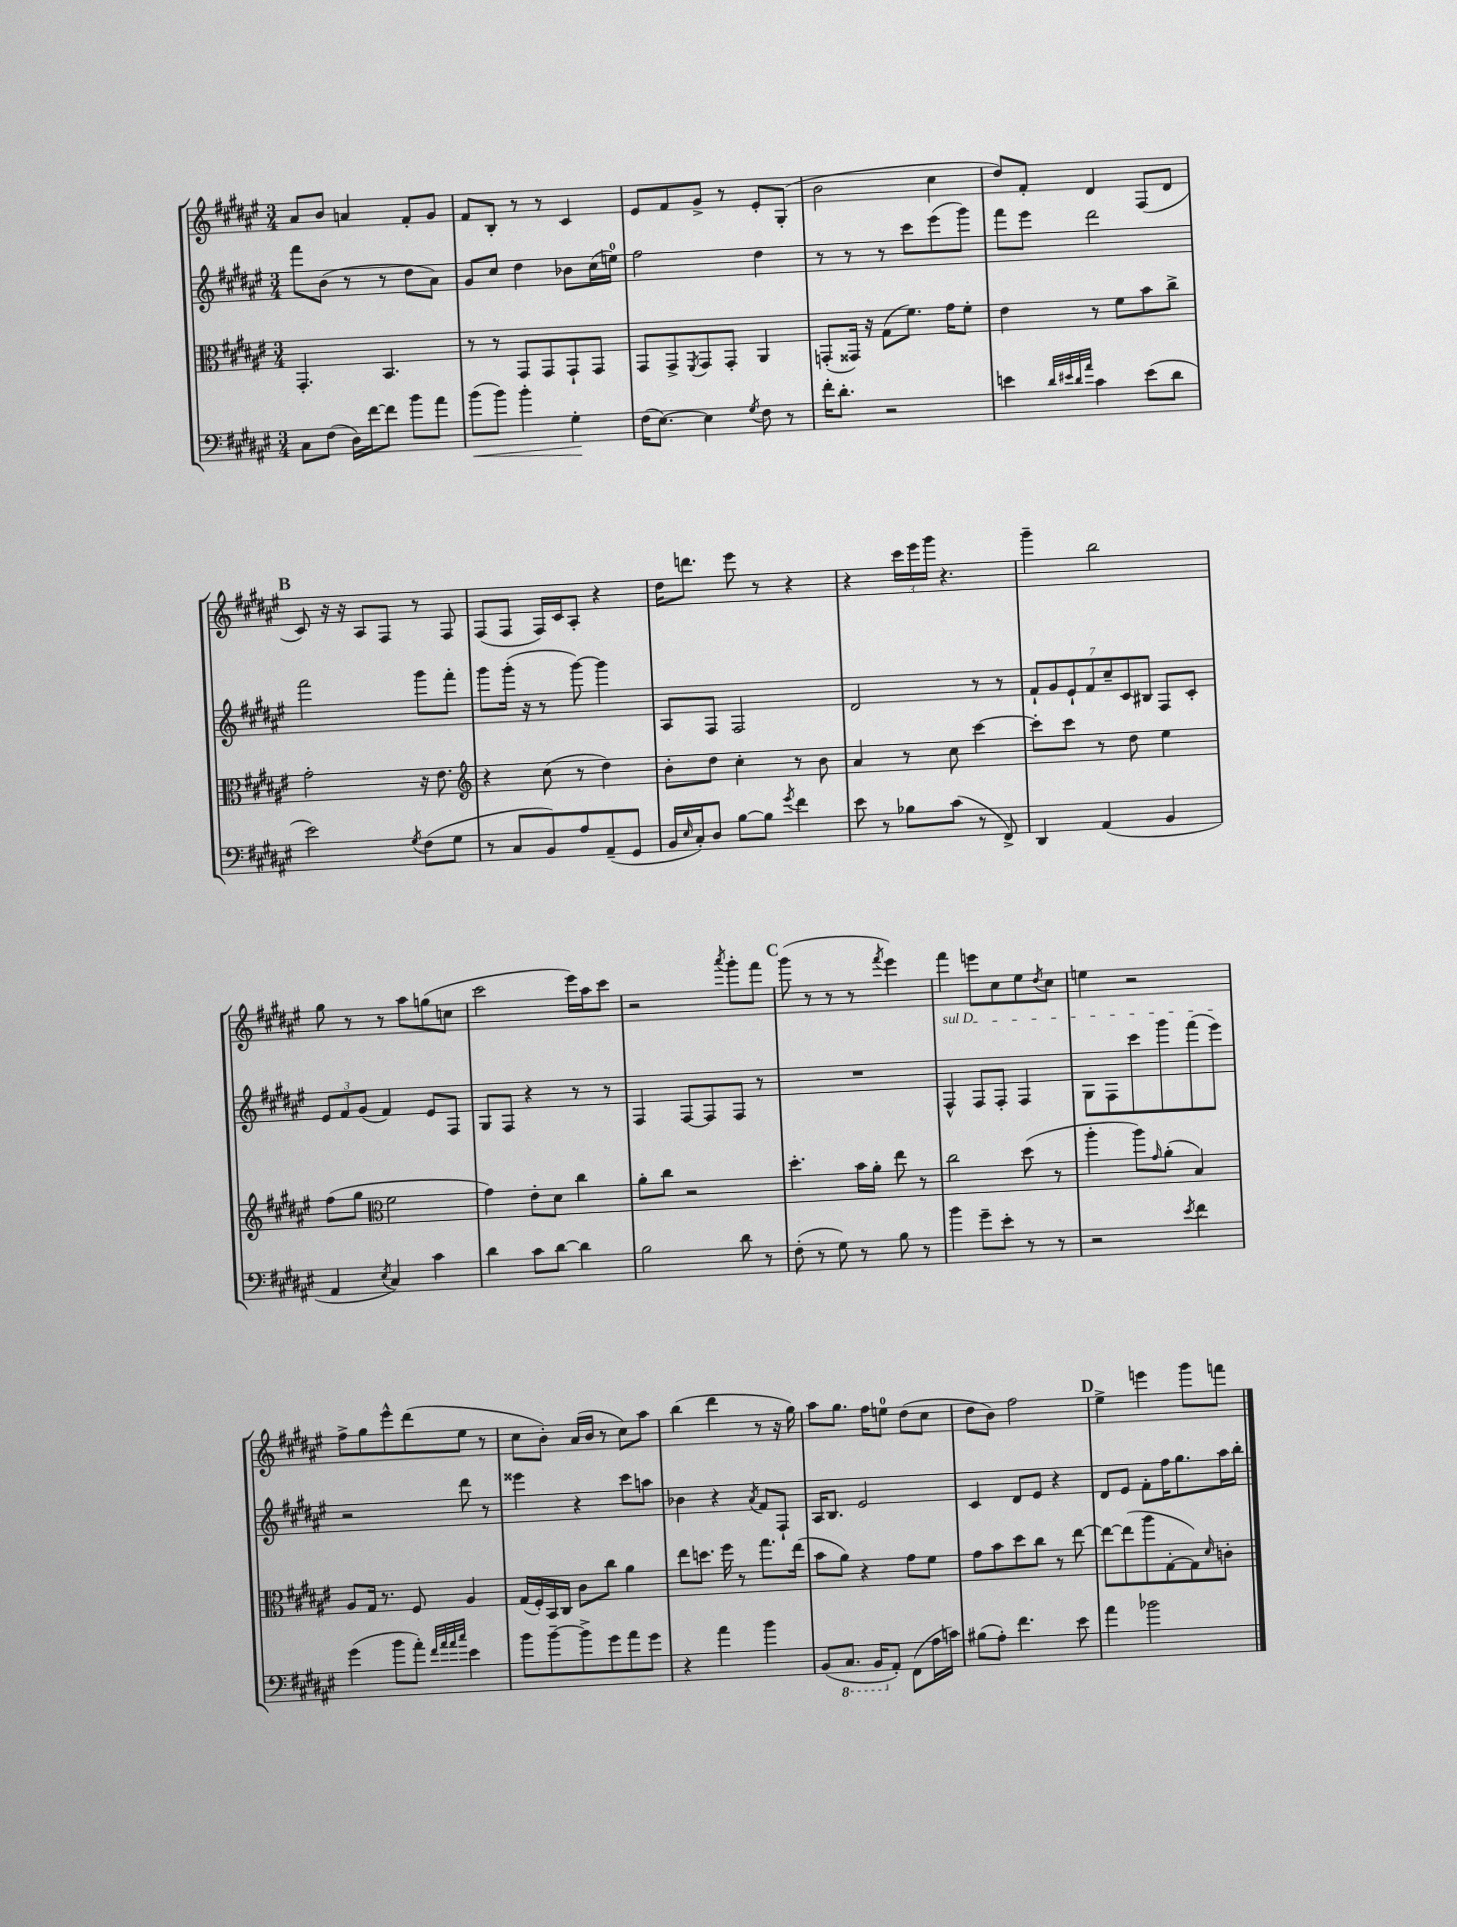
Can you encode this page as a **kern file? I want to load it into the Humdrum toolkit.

**kern	**dynam	**kern	**kern	**kern
*part4	*part4	*part3	*part2	*part1
*staff4	*staff4	*staff3	*staff2	*staff1
*clefF4	*	*clefC3	*clefG2	*clefG2
*k[f#c#g#d#a#e#]	*	*k[f#c#g#d#a#e#]	*k[f#c#g#d#a#e#]	*k[f#c#g#d#a#e#]
*M3/4	*	*M3/4	*M3/4	*M3/4
=136	=136	=136	=136	=136
8C#\L	.	4.GG#'/	8fff#\L	8a#/L
(8F#\J	.	.	(8b\J	8b/J
16D#\LL)	.	.	8r	4an/
[16f#\J	.	.	.	.
8f#\J]	.	4.BB/	8r	.
8b\L	.	.	8dd#\L	8f#'/L
8a#\J	.	.	8a#\J)	8g#/J
=137	=137	=137	=137	=137
!	!LO:HP:b	!	!	!
(8b\L	<	8r	8g#/L	8f#/L
8b\J)	.	8r	8cc#/J	8B'/J
4b'\	.	8GG#/L	4dd#\	8r
.	.	8GG#/	.	8r
4G#'\	.	8GG#`/	8b-X\L	4c#/
.	.	8GG#/J	(16cc#\L	.
.	.	.	16een\JJ)	.
.	[	.	.	.
=138	=138	=138	=138	=138
(16F#\KL	.	8GG#/L	2ff#\	8e#/L
[8.E#\J)	.	.	.	.
.	.	8GG#^/	.	8f#/
.	.	8qFF#/	.	.
4E#\]	.	8GG#/	.	8g#^/J
.	.	8GG#'/J	.	8r
8qG#/	.	.	.	.
8F#\	.	4AA#/	4dd#\	8e#'/L
8r	.	.	.	(8G#'/J
=139	=139	=139	=139	=139
16f#'\KL	.	(8GGn'/L	8r	2b\
8.d#'\J	.	.	.	.
.	.	16GG##X/Jk)	8r	.
.	.	16r	.	.
2r	.	(8G#\L	8r	.
.	.	8.f#\J)	8ccc#\L	.
.	.	.	(8eee#\	4cc#\
.	.	16g#\KL	.	.
.	.	8f#'\J	8ggg#\J)	.
=140	=140	=140	=140	=140
4en\	.	4e#\	8fff#\L	8dd#/L)
.	.	.	8eee#\J	8f#'/J
32qqd#/LLL	.	.	.	.
32qqe#X/	.	.	.	.
32qqd#/	.	.	.	.
32qqa#/JJJ	.	.	.	.
4c#\	.	8r	2ddd#\	4d#/
.	.	8f#\L	.	.
(8e#\L	.	8b\	.	(8F#/L
8d#\J	.	8cc#^\J	.	8d#/J
!!LO:LB:g=z
!!LO:REH:place=s1:t=B
=141	=141	=141	=141	=141
2e#\)	.	2g#'\	2fff#\	8c#/)
.	.	.	.	16r
.	.	.	.	16r
.	.	.	.	8A#/L
.	.	.	.	8F#/J
8qG#/	.	.	.	.
(8F#\L	.	16r	8ggg#\L	8r
.	.	8.e#\	.	.
8G#\J	.	.	8fff#'\J	8F#/
=142	=142	=142	=142	=142
*	*	*clefG2	*	*
8r	.	4r	8ggg#\L	(8F#/L
8C#/L	.	.	(16ggg#'\Jk	8F#/J
.	.	.	16r	.
8BB/)	.	(8cc#\	8r	16F#/LL)
.	.	.	.	16c#/J
8A#/	.	8r	[8ggg#\)	8A#'/J
(8AA#~/	.	4dd#\)	4ggg#\]	4r
8GG#/J	.	.	.	.
=143	=143	=143	=143	=143
16BB/LL	.	8b'\L	8A#/L	16dd#\KL
16qqE#/	.	.	.	.
16C#'/J)	.	.	.	8.dddn\J
8D#/J	.	8dd#\J	8F#/J	.
[8B\L	.	4cc#'\	2F#/	8eee#\
8B\J]	.	.	.	8r
8qg#/	.	.	.	.
4f#\	.	8r	.	4r
.	.	8b\	.	.
=144	=144	=144	=144	=144
8e#\	.	4a#/	2d#/	4r
8r	.	.	.	.
8B-X\L	.	8r	.	24ccc#\LL
.	.	.	.	24eee#\
.	.	.	.	24ggg#\JJ
(8c#\J	.	8cc#\	.	4.r
8r	.	[4ccc#\	8r	.
8FF#^/)	.	.	8r	.
=145	=145	=145	=145	=145
4DD#/	.	8ccc#'\L]	14f#`/L	4ggg#~\
.	.	.	14g#/	.
.	.	8ccc#\J	.	.
.	.	.	14e#`/	.
.	.	.	14f#/	.
(4AA#/	.	8r	.	2bb\
.	.	.	14cc#~/	.
.	.	.	14c#/	.
.	.	8dd#\	.	.
.	.	.	14B#X/J	.
4BB/	.	4ee#\	8F#/L	.
.	.	.	8c#'/J	.
!!LO:LB:g=z
=146	=146	=146	=146	=146
4AA#/	.	(8ff#\L	12e#/L	8gg#\
.	.	.	12f#/	.
.	.	8gg#\J	.	8r
.	.	.	(12g#/J	.
8qE#/	.	.	.	.
*	*	*clefC3	*	*
4C#/)	.	2f#\	4f#/)	8r
.	.	.	.	8aa#\L
4c#\	.	.	8e#/L	(8ggn\
.	.	.	8F#/J	8ccn\J
=147	=147	=147	=147	=147
4d#\	.	4g#\)	8G#/L	2ccc#\
.	.	.	8F#/J	.
8c#\L	.	8e#'\L	4r	.
[8d#\J	.	8d#\J	.	.
4d#\]	.	4cc#\	8r	16eee#\LL)
.	.	.	.	16aa#\J
.	.	.	8r	8ccc#\J
=148	=148	=148	=148	=148
2B\	.	8a#'\L	4F#/	2r
.	.	8cc#\J	.	.
.	.	2r	[8F#/L	.
.	.	.	8F#/]	.
.	.	.	.	8qaaa#/
8d#\	.	.	8F#/J	8ggg#'\L
8r	.	.	8r	8fff#\J
!!LO:REH:place=s1:t=C
=149	=149	=149	=149	=149
(8F#'\	.	4.dd#'\	2.r	(8ggg#\
8r	.	.	.	8r
8G#\)	.	.	.	8r
8r	.	16b\LL	.	8r
.	.	16a#'\JJ	.	.
.	.	.	.	8qfff#/
8B\	.	8ee#\	.	4eee#\)
8r	.	8r	.	.
=150	=150	=150	=150	=150
!	!	!	!LO:TX:a:i:t=sul D	!
4b\	.	2cc#\	4F#^^/	4fff#\
8g#~\L	.	.	8F#/L	8eeen\L
8e#'\J	.	.	8F#'/J	8cc#\
8r	.	(8dd#\	4F#/	8ee#\
.	.	.	.	8qdd#/
8r	.	8r	.	8cc#\J
=151	=151	=151	=151	=151
2r	.	4aa#'\	8G#\L	4een\
.	.	.	8F#\	.
.	.	8aa#\L)	8ccc#\	2r
.	.	16qqg#/	.	.
.	.	(8a#'\J	8ggg#\	.
8qe#/	.	.	.	.
4f#\	.	4B/)	(8fff#\	.
.	.	.	8eee#\J)	.
!!LO:LB:g=z
=152	=152	=152	=152	=152
(4g#\	.	8A#/L	2r	8ff#^\L
.	.	16G#/Jk	.	8gg#\
.	.	8.r	.	.
8b\L	.	.	.	8eee#^^\
8a#'\J)	.	8F#/	.	(8ddd#\
32qqf#/LLL	.	.	.	.
32qqa#/	.	.	.	.
32qqa#/	.	.	.	.
32qqcc#/JJJ	.	.	.	.
4e#\	.	4A#/	8ddd#\	8ee#\J
.	.	.	8r	8r
=153	=153	=153	=153	=153
8b\L	.	(16G#/LL	4eee##X\	8cc#\L
.	.	16F#'/)	.	.
[8b~\	.	16BB/	.	8b'\J)
.	.	16C#/JJ	.	.
8b^\]	.	8c#\L	4r	(16a#/LL
.	.	.	.	16b/JJ
8g#\	.	8cc#\J	.	8r
8a#\	.	4a#\	8ccc#\L	8cc#\L)
8g#\J	.	.	8aan\J	8aa#\J
=154	=154	=154	=154	=154
4r	.	8ee#\L	4b-X\	(4bb\
.	.	8.ddn\J	.	.
4a#\	.	.	4r	4ddd#\
.	.	16ff#\	.	.
.	.	8r	.	.
.	.	.	8qa#/	.
4b\	.	8.gg#\L	8f#/L	8r
.	.	.	8F#`/J	16r
.	.	(16ee#\Jk	.	16gg#\)
=155	=155	=155	=155	=155
(8BB/L	.	8b\L	16A#/KL	8aa#\L
.	.	.	8.B/J	.
*8ba	*	*	*	*
8.CC#/J	.	8a#\J)	.	8.gg#\J
.	.	4r	2e#/	.
16BBB/KL	.	.	.	16ff#\KL
*X8ba	*	*	*	*
8AA#'/J)	.	.	.	8een\J
(8FF#\L	.	8g#\L	.	(8dd#\L
16A#\L	.	8f#\J	.	8cc#\J
16cn\JJ)	.	.	.	.
=156	=156	=156	=156	=156
(8B#X\L	.	8g#\L	4c#/	8dd#\L
8A#'\J)	.	8b\	.	8b\J)
4.f#\	.	8dd#\	8d#/L	2ff#\
.	.	8cc#\J	8e#/J	.
.	.	8r	4r	.
8e#\	.	[8ee#\	.	.
!!LO:REH:place=s1:t=D
=157	=157	=157	=157	=157
4a#\	.	8ee#\L_	8d#/L	4ee#^\
.	.	(8ee#\]	8e#/J	.
2b-X\	.	8aa#\	8f#'\L	4eeen\
.	.	[8G#'\	16ff#\K	.
.	.	.	8.gg#\	.
.	.	8G#\])	.	8ggg#\L
.	.	16qqd#/	.	.
.	.	8cn'\J	16aa#\L	8fffn\J
.	.	.	16bb'\JJ	.
==	==	==	==	==
*-	*-	*-	*-	*-
